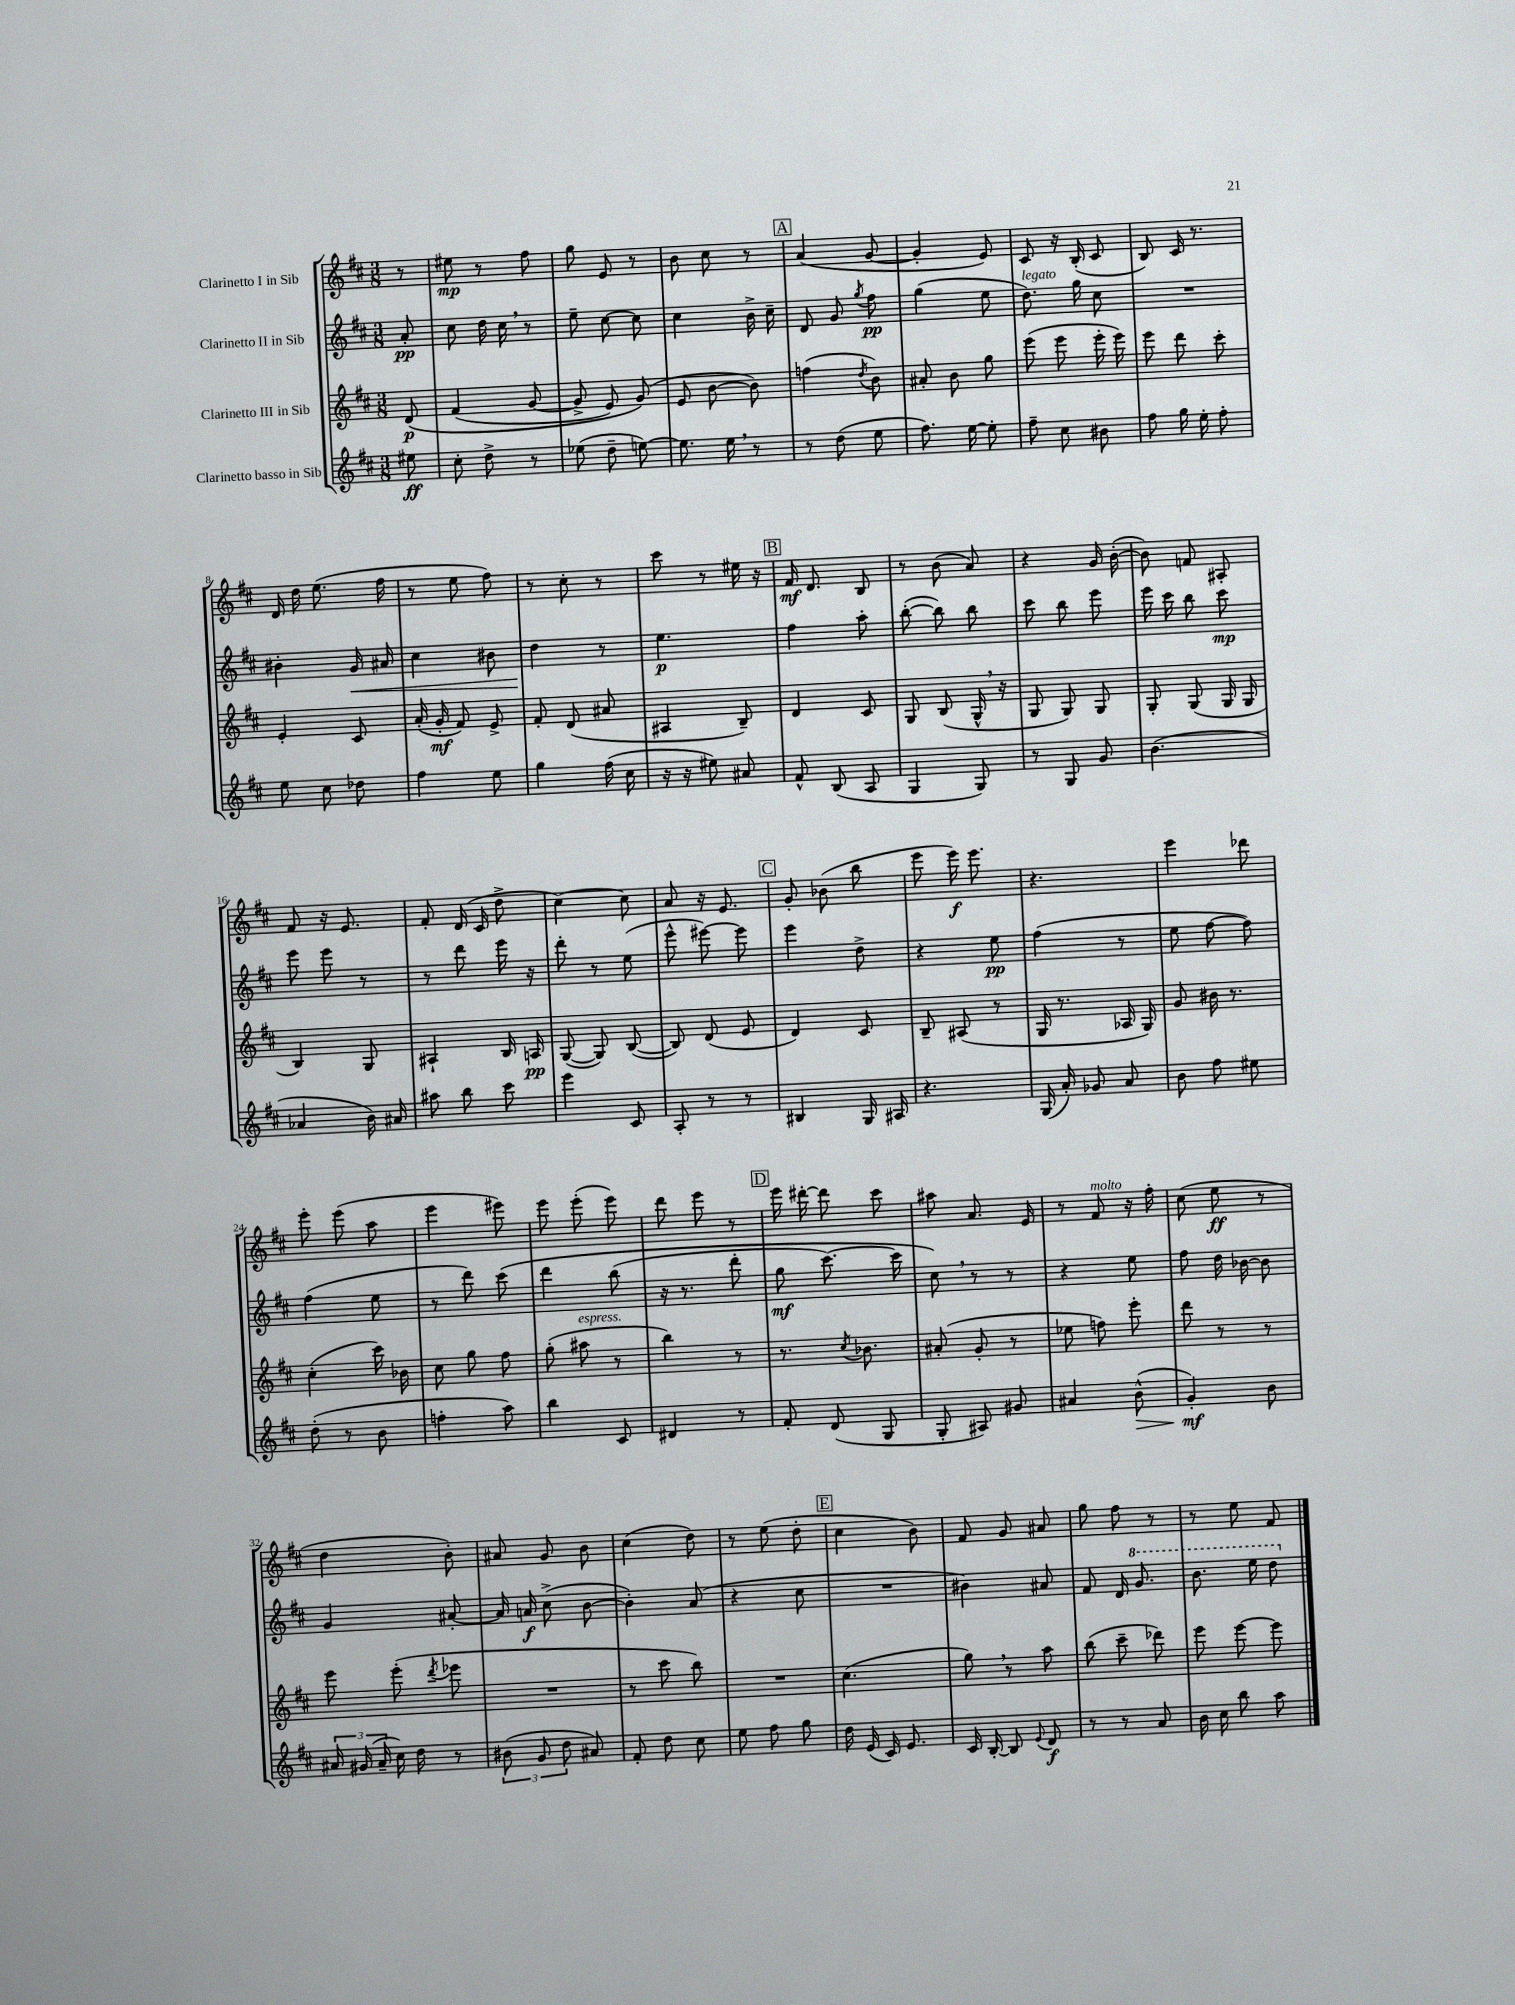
<<
\new StaffGroup <<
\new Staff = "s0" \with { instrumentName = "Clarinetto I in Sib" } {
    \clef treble \key d \major \numericTimeSignature \time 3/8 \partial 8
    \autoBeamOff r8 |
    eis''8\mp r8 fis''8 |
    g''8 e'8 r8 |
    b'8 cis''8 r8 |
    \mark \markup { \box "A" } a'4( g'8~ |
    g'4-. e'8) |
    cis'8 r16 b16-.( cis'8 |
    b8) cis'16 r8. |
    d'16 d''16 e''8.( fis''16 |
    r8 e''8 fis''8) |
    r8 cis''8-. r8 |
    cis'''8 r8 eis''16 r16 |
    \mark \markup { \box "B" } fis'16\mf d'8. b8 |
    r8 b'8( a'8) |
    r4 g'16 b'16~-.( |
    b'8) f'8 ais8-. |
    fis'8 r16 e'8. |
    fis'8-. d'16( cis'16 d''8-> |
    cis''4~) cis''8 |
    a'8 r16 e'8. |
    \mark \markup { \box "C" } g'8-. bes'8( b''8 |
    e'''8 e'''16\f) e'''8. |
    r4. |
    e'''4 des'''8 |
    e'''8-. e'''8( a''8 |
    e'''4 eis'''8) |
    e'''8 e'''8-.( e'''8) |
    d'''8 e'''8 r8 |
    \mark \markup { \box "D" } e'''16 dis'''16~-. dis'''8 cis'''8 |
    ais''8 a'8. e'16 |
    r8 fis'8^\markup { \italic "molto" } r16 fis''16-. |
    cis''8( e''8\ff r8 |
    d''4 b'8-.) |
    ais'8 g'8 b'8 |
    cis''4( d''8) |
    r8 e''8( d''8-. |
    \mark \markup { \box "E" } cis''4 b'8) |
    fis'8 g'8 ais'8 |
    g''8 fis''8 r8 |
    r8 e''8 fis'8 \bar "|." |
}
\new Staff = "s1" \with { instrumentName = "Clarinetto II in Sib" } {
    \clef treble \key d \major \numericTimeSignature \time 3/8 \partial 8
    \autoBeamOff a'8-.\pp |
    cis''8 d''16 cis''16 \breathe r8 |
    e''8-- cis''8~ cis''8 |
    cis''4 b'16-> cis''16-- |
    \mark \markup { \box "A" } d'8 g'8 \acciaccatura { g''8 } fis''8\pp |
    g''4( e''8 |
    d''8.^\markup { \italic "legato" }) g''16 cis''8 |
    R4. |
    bis'4-. g'16\< ais'16 |
    cis''4 bis'8 |
    d''4\! r8 |
    e''4.\p |
    \mark \markup { \box "B" } fis''4 a''8-. |
    b''8~-.( b''8) b''8 |
    cis'''8 b''8 e'''8 |
    e'''16 cis'''16 b''8 cis'''8\mp |
    e'''8 e'''8 r8 |
    r8 d'''8 e'''16 r16 |
    d'''8-. r8 e''8( |
    e'''8-^ eis'''8~) eis'''8 |
    \mark \markup { \box "C" } e'''4 d''8-> |
    r4 e''8\pp |
    fis''4( r8 |
    e''8 fis''8~ fis''8) |
    fis''4( e''8 |
    r8 d'''8) cis'''8\( |
    d'''4 b''8( |
    r16 r8. d'''8-. |
    \mark \markup { \box "D" } g''8\mf cis'''8.~) cis'''16 |
    cis''8\) \breathe r8 r8 |
    r4 e''8 |
    fis''8 d''16 bes'16~ bes'8 |
    g'4 ais'8~-. |
    ais'16 a'16\f cis''8->( b'8~ |
    b'4-.) a'8( |
    r4 cis''8 |
    \mark \markup { \box "E" } R4. |
    bis'4) ais'8 |
    fis'8 d'16 \ottava #1 g''8. |
    b''8. e'''16 d'''8 \ottava #0 \bar "|." |
}
\new Staff = "s2" \with { instrumentName = "Clarinetto III in Sib" } {
    \clef treble \key d \major \numericTimeSignature \time 3/8 \partial 8
    \autoBeamOff d'8\p\( |
    fis'4( g'8~ |
    g'8-> e'8) g'8(\) |
    e'8 b'8~ b'8) |
    \mark \markup { \box "A" } f''4( \acciaccatura { d''8 } b'8) |
    ais'8-. b'8 g''8 |
    e'''8( e'''8 e'''16-. e'''16) |
    e'''8 d'''8 cis'''8-. |
    e'4-. cis'8 |
    a'16-.( g'16-.\mf fis'8) e'8-> |
    fis'8-. d'8( ais'8 |
    ais4 b8--) |
    \mark \markup { \box "B" } d'4 cis'8 |
    g8 b8( g16-^ \breathe r16 |
    g8 g8) g8 |
    g8-. g8( g16 g16 |
    b4) g8 |
    ais4-! b16 a16\pp |
    g8~( g8) b8~( |
    b8) d'8( e'8 |
    \mark \markup { \box "C" } d'4) cis'8 |
    b8-- ais8( r8 |
    g16 r8. aes16 g16) |
    g'8 bis'16 r8. |
    cis''4-.( cis'''16) bes'16 |
    cis''8 g''8 fis''8 |
    g''8-.( ais''8^\markup { \italic "espress." } r8 |
    b''4) r8 |
    \mark \markup { \box "D" } r8. \acciaccatura { cis''8 } bes'8. |
    ais'8-.( g'8-. r8 |
    ees''8 f''8) e'''8-. |
    d'''8 r8 r8 |
    e'''8 e'''8-.( \acciaccatura { d'''8 } ees'''8 |
    R4. |
    r8 cis'''8 b''8) |
    R4. |
    \mark \markup { \box "E" } cis''4.( |
    g''8) \breathe r8 a''8 |
    b''8( cis'''8-- des'''8) |
    e'''8 e'''8~ e'''8 \bar "|." |
}
\new Staff = "s3" \with { instrumentName = "Clarinetto basso in Sib" } {
    \clef treble \key d \major \numericTimeSignature \time 3/8 \partial 8
    \autoBeamOff eis''8\ff |
    cis''8-. d''8-> r8 |
    ees''8( d''8-- e''8~) |
    e''8. e''16 \breathe r8 |
    \mark \markup { \box "A" } r8 d''8( e''8 |
    fis''8.) e''16~ e''8-. |
    fis''8-- cis''8 bis'8 |
    fis''8 g''16 e''16-. fis''8-. |
    e''8 cis''8 des''8 |
    fis''4 e''8 |
    g''4 fis''16( cis''16 |
    r16 r16 eis''8) ais'8 |
    \mark \markup { \box "B" } fis'8-^ b8( a8 |
    g4 g8) |
    r8 g8 g'8 |
    b'4.( |
    aes'4 b'16) ais'16 |
    ais''8 b''8 cis'''8 |
    e'''4 cis'8 |
    a8-. r8 r8 |
    \mark \markup { \box "C" } bis4 g16 ais16 |
    r4. |
    g16( a'16-.) ges'8 a'8 |
    b'8 fis''8 eis''8 |
    d''8-.( r8 b'8 |
    f''4-. a''8) |
    b''4 cis'8 |
    dis'4 r8 |
    \mark \markup { \box "D" } fis'8-. d'8( g8 |
    g8-. ais8) gis'8 |
    ais'4 b'8-^\>( |
    g'4-.\mf\!) b'8 |
    \tuplet 3/2 { ais'16 gis'16( ais'16-- } cis''16) d''16 r8 |
    \tuplet 3/2 { bis'8( g'8 d''8 } ais'8) |
    fis'8-. d''8 cis''8 |
    e''8 fis''8 g''8 |
    \mark \markup { \box "E" } d''16 e'16( cis'16) e'8. |
    cis'16 b16~-. b8 \appoggiatura { e'8 } d'8\f |
    r8 r8 a'8 |
    b'16 cis''16 b''8 a''8 \bar "|." |
}
>>
>>
